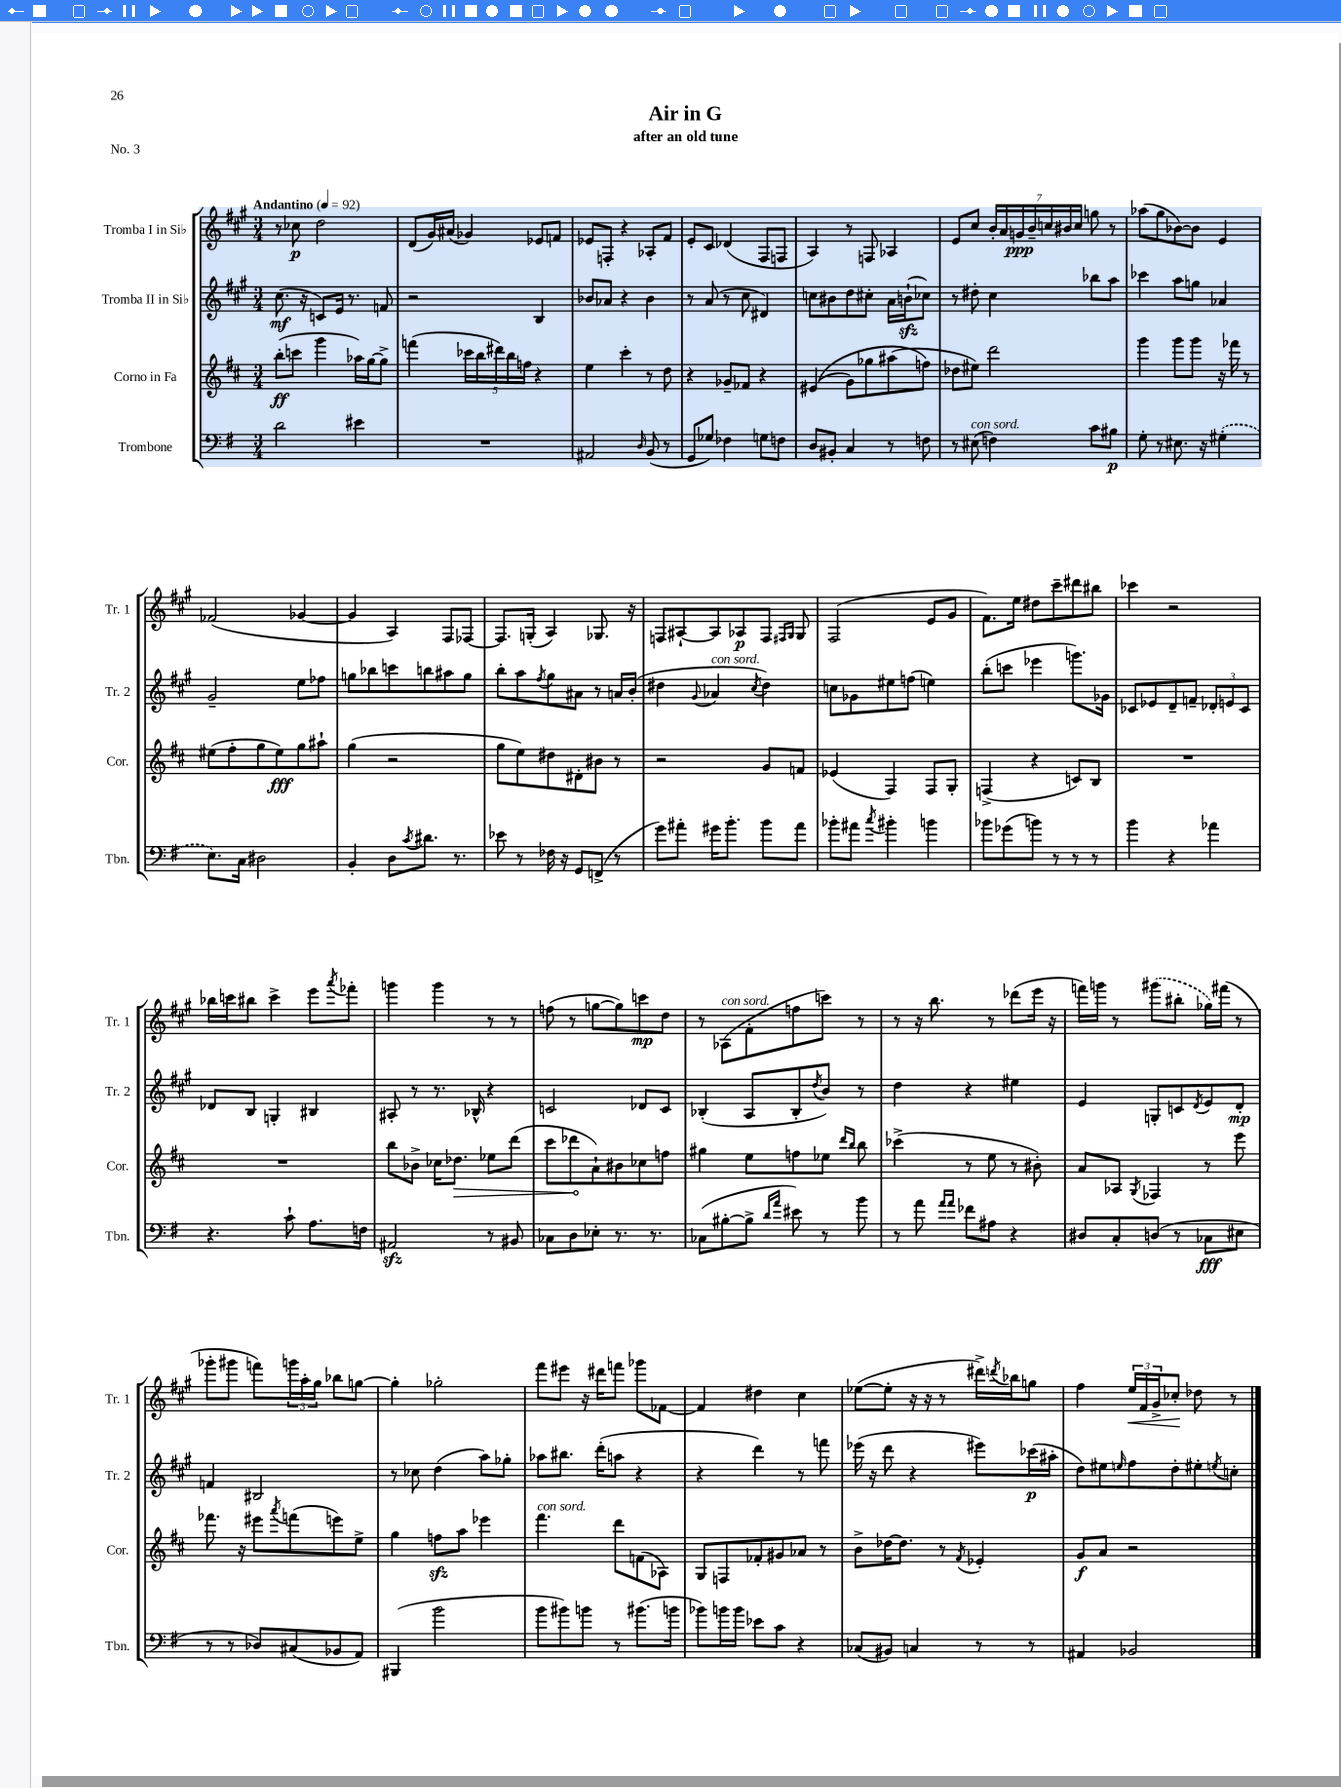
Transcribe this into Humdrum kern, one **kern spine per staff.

**kern	**kern	**kern	**kern
*staff4	*staff3	*staff2	*staff1
*clefF4	*clefG2	*clefG2	*clefG2
*k[f#]	*k[f#c#]	*k[f#c#g#]	*k[f#c#g#]
*M3/4	*M3/4	*M3/4	*M3/4
*MM92	*MM92	*MM92	*MM92
2d	(8bb'	(8.cc#	8r
.	8ccc	.	8cc-
.	.	16r	.
.	4ggg	8c)	2dd
.	.	16e	.
.	.	8.r	.
4e#	16aa-)	.	.
.	[16gg	.	.
.	8gg^]	8f	.
=	=	=	=
2.r	(4fff	2r	(8d
.	.	.	16g#)
.	.	.	(16a#
.	20ccc-	.	4g-)
.	20bb	.	.
.	20ddd#)	.	.
.	20bb	.	.
.	20ff	.	.
.	4r	4B	8e-
.	.	.	8f
=	=	=	=
2AA#	4ee	8b-	8e-
.	.	8a-	8F'
.	4ccc#'	4r	4r
16qqD	.	.	.
(8BB	8r	4b-	8A-'
8r	8dd	.	8f#
=	=	=	=
8GG	4r	8r	8e'
8G-)	.	(8a	8c#
4F-	8g-~	8r	(4d-
.	8f-	8cc#	.
8G	4r	4d#)	8F#
8F	.	.	8F
=	=	=	=
8D	&((4e#	8cc	4A)
8BB#'	.	8b#	.
4C	8g)	8dd	8r
.	8gg-	8cc#'	8F
8r	(8aa#	16a	4A-
.	.	(16b`	.
8F	8ff&)	8cc-)	.
=	=	=	=
8r	8dd-	8r	8e
(8E#	8ee#)	8dd#'	8cc#
4F)	2ddd	4cc#	28b'
.	.	.	28a
.	.	.	28g
.	.	.	28b~
.	.	.	28cc
.	.	.	28b#
.	.	.	28cc
8c	.	8bb-	8gg
8B#	.	8aa	8r
=	=	=	=
8G'	4ggg	4ccc-	(8aa-
8r	.	.	8gg#
8.E#	8ggg	8aa	[8b-)
.	8ggg	8gg	8b-]
16r	.	.	.
(4G#'	16r	4a-	4e
.	16fff-	.	.
.	8r	.	.
=	=	=	=
8.E)	(8ee#	2g#~	(2f-
.	8ff#'	.	.
16C	.	.	.
2D#	8gg	.	.
.	8ee#)	.	.
.	8gg	8ee	[4g-
.	8aa#`	8ff-	.
=	=	=	=
4BB'	(4gg	8gg	4g-]
.	.	8bb-	.
8D	2r	8ccc	4A)
8qc	.	.	.
8.d#	.	8bb	.
.	.	8aa#	8F#
8.r	.	.	.
.	.	8gg	[8F-
=	=	=	=
8e-	8gg	8bb'	8.F-]
8r	8ee)	8aa	.
.	.	.	(16G'
.	.	8qff#	.
16F-	8dd#	8gg#	4A)
16r	.	.	.
8GG	8d#'	8a#	.
(8FF^	8b#	8r	8.G-
8r	8r	16a	.
.	.	(16b'	16r
=	=	=	=
8g)	2r	4dd#	8F
8a#'	.	.	[8A#`
.	.	8qqg#	.
16g#	.	4a-	8A#]
8.b'	.	.	.
.	.	.	8A-
.	.	8qcc#	.
8b	8g	4dd#)	8F
.	.	.	16qqF#
.	.	.	16qqG#
8a#	8f	.	8G#
=	=	=	=
8b-'	(4e-	8cc	(2F#
8a#	.	8g-	.
8qcc	.	.	.
4b#'	4F#)	8ee#	.
.	.	(8ff	.
4b	8F#	4ee)	8e
.	8G'	.	8g#
=	=	=	=
8b-	(4F^	(8bb'	8.f#)
(8g-	.	8ccc	.
.	.	.	16ee
8b)	4r	4eee-	8dd#
8r	.	.	8ccc#~
8r	8c)	8.ggg)	8ddd#
8r	8B	.	8bb#
.	.	16g-	.
=	=	=	=
4b	2.r	8c-	4ccc-
.	.	8e-	.
4r	.	8d~	2r
.	.	8f~	.
4a-	.	12d-'	.
.	.	12e	.
.	.	12c-	.
=	=	=	=
4.r	2.r	8d-	16bb-
.	.	.	16ccc
.	.	8B	8bb#
.	.	4G'	4ccc^
8c`	.	.	.
8.A	.	4B#	8eee
.	.	.	8qaaa
.	.	.	8fff-'
16F	.	.	.
=	=	=	=
2AA#	8bb	8A#'	4ggg
.	8b-^	8r	.
.	16cc-	8.r	4ggg
.	8.dd-	.	.
.	.	16B-^^	.
8r	8ee-	4r	8r
8BB#	(8ddd	.	8r
=	=	=	=
8C-	8ccc#	2c	(8ff
8D	8ddd-	.	8r
8E-'	8a`)	.	[8gg
8.r	8b#	.	8gg])
.	8cc-	8d-	8ccc
8.r	.	.	.
.	8ff	8c	8dd
=	=	=	=
(8C-	4gg#	(4B-'	8r
[8B#'	.	.	(8A-
8B#^]	8ee	8A	8f#'
16qqd	.	.	.
16qqa	.	.	.
8e#)	8ff	8B-'	8ff
.	.	8qdd	.
8r	8ee-	8b)	8ccc)
.	16qqddd	.	.
.	16qqbb	.	.
8b	8bb	8r	8r
=	=	=	=
8r	(4ccc-^	4dd	8r
8a	.	.	16r
.	.	.	8.bb
16qqa	.	.	.
16qqa	.	.	.
8f-	8r	4r	.
8A#	8ee	.	8r
4r	8r	4ee#	(8ddd-
.	8b#')	.	16eee
.	.	.	16r
=	=	=	=
8D#	8a	4e	16fff)
.	.	.	16ggg
8C'	8A-	.	8r
.	8qG	.	.
(8D	4F-	8G'	(8ggg#
8r	.	8c	8bb#'
.	.	8qd	.
8C-	8r	8e	16gg-)
.	.	.	(16fff#
8E#	8eee	8d'	8r
=	=	=	=
8r	8.fff-	4f	8ggg-'
8r	.	.	8ggg#
.	16r	.	.
8D-)	8eee#	2B#	8fff)
.	8qaaa	.	.
(8C#	(8fff	.	24ggg
.	.	.	24aa'
.	.	.	24gg#
8BB-	8eee)	.	8bb-
8AA)	8ee^	.	[8gg
=	=	=	=
(4BBB#	4gg	8r	4gg']
.	.	8cc-	.
2b	8ff	(4dd	2gg-'
.	8aa	.	.
.	4eee-	8aa)	.
.	.	8gg-'	.
=	=	=	=
8b	4.fff#	8aa-	8fff#
8b#)	.	8.bb#	8eee#
8b	.	.	16r
.	.	(16ddd'	16ddd#
8r	8ddd	8aa	8fff
(8.b#	(8f	4r	8ggg-
.	8A-)	.	[8f-
16b	.	.	.
=	=	=	=
8b-)	8G	4r	4f-]
16b	8F	.	.
16b	.	.	.
8e-	8f-'	4ddd)	4dd#
8c	8g#	.	.
4r	8a-	8r	4cc#
.	8r	8fff	.
=	=	=	=
(8C-	8b^	(16eee-	([8ee-
.	.	16r	.
8BB#)	[16dd-	8ddd	8ee-']
.	8.dd-]	.	.
4C	.	4r	16r
.	.	.	16r
.	8r	.	8r
.	8qf#	.	.
8r	4e-'	8eee#)	16ddd#^)
.	.	.	8qddd
.	.	.	16bb-
8r	.	(16ccc-	8gg
.	.	16aa#'	.
=	=	=	=
4AA#	8g	8dd)	4ff#
.	8a	8ee#	.
.	.	16qqee	.
2BB-	2r	8ff#	24ee
.	.	.	24f#
.	.	.	24g#^
.	.	8dd'	8cc-'
.	.	8ee#'	8dd-
.	.	8qee	.
.	.	8cc'	8r
==	==	==	==
*-	*-	*-	*-
